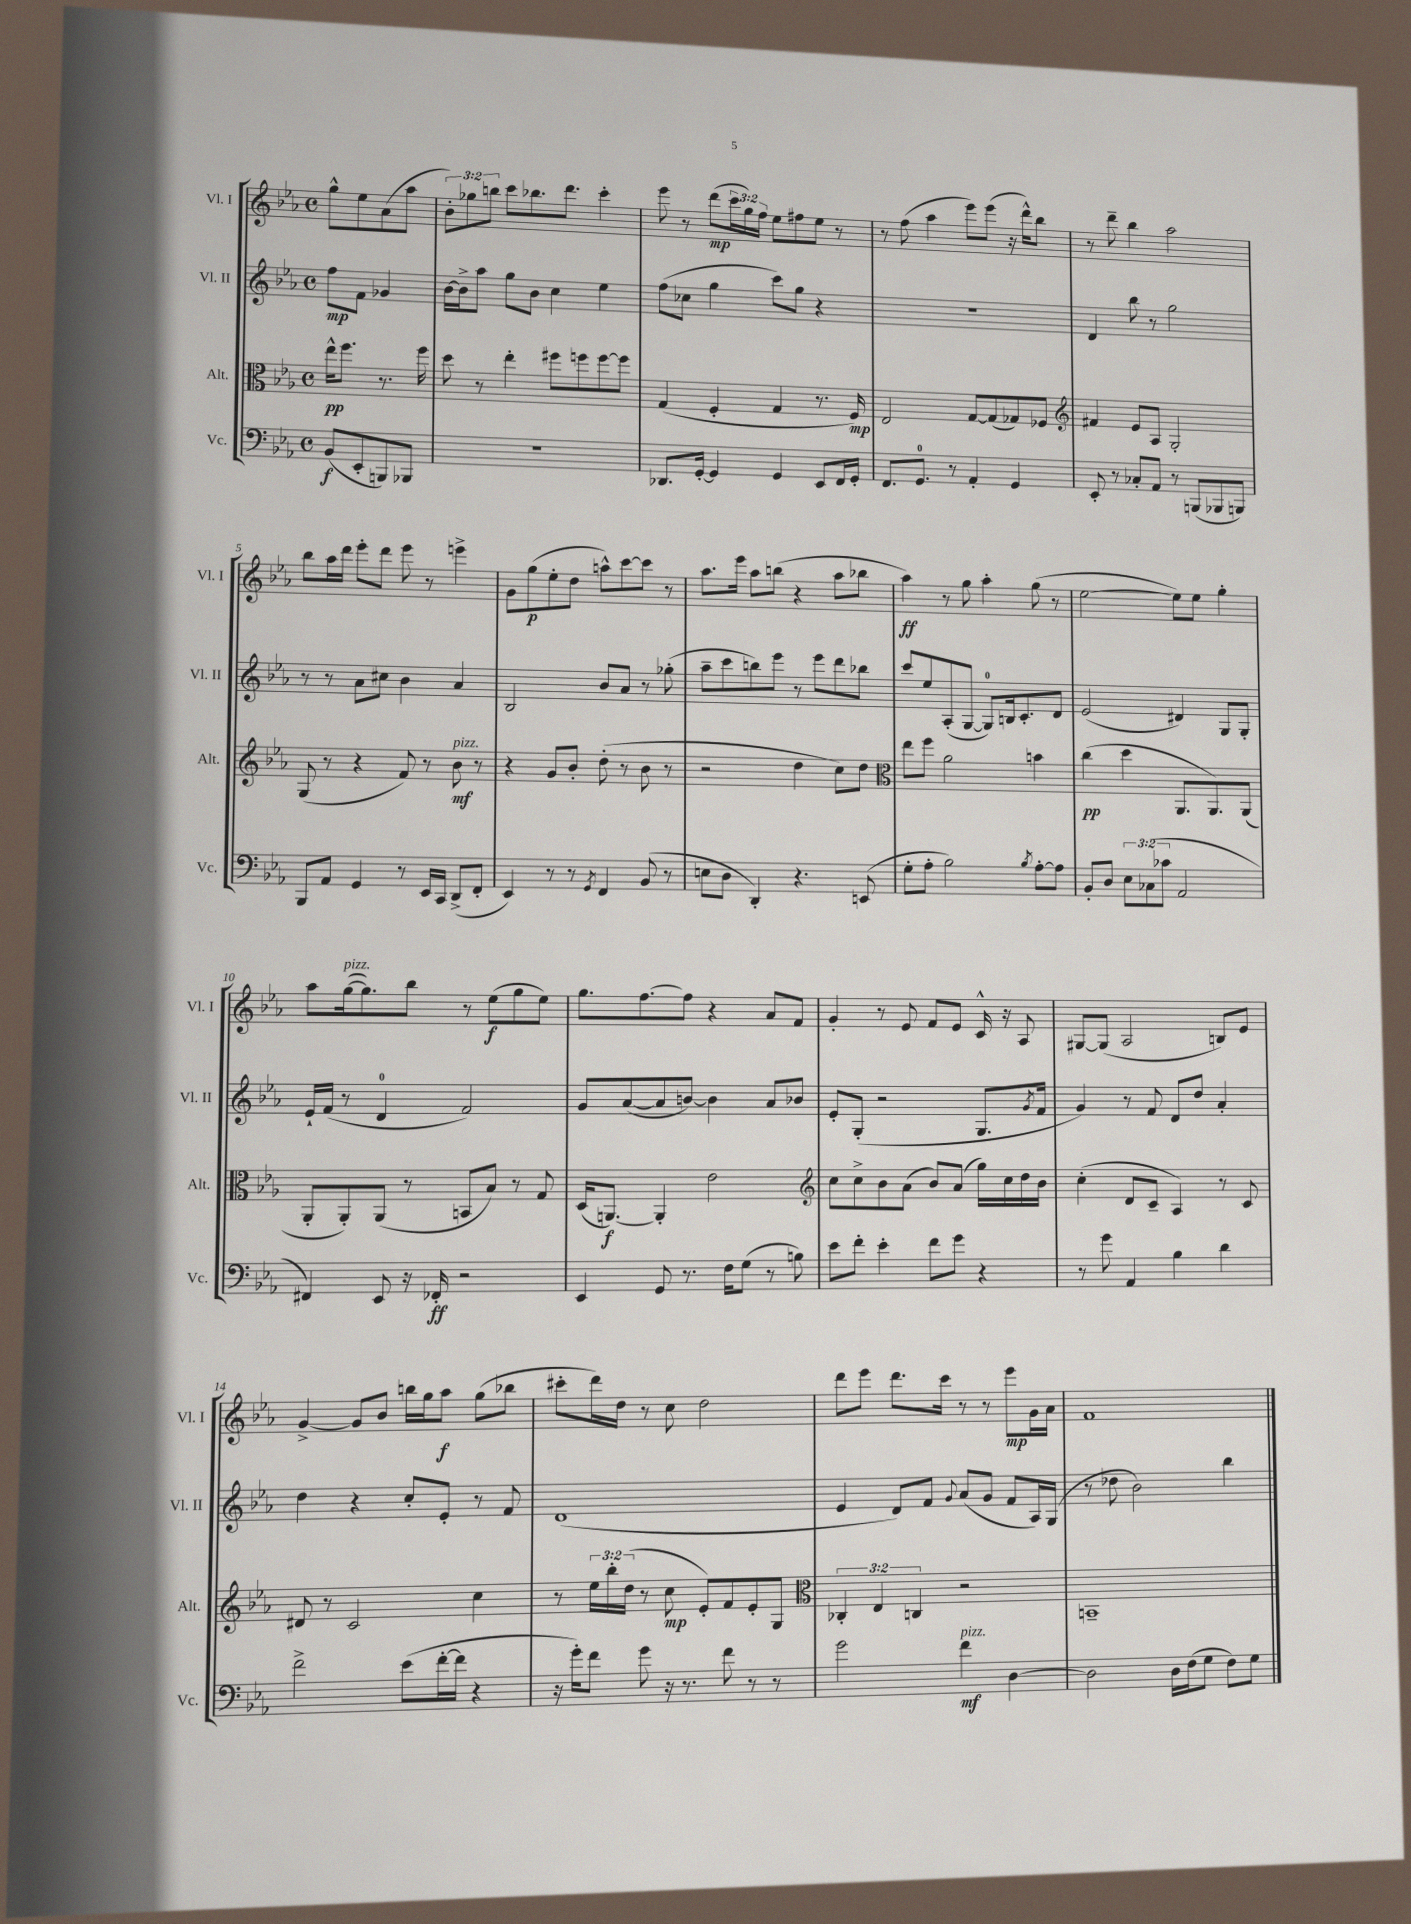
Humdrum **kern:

**kern	**kern	**kern	**kern
*staff4	*staff3	*staff2	*staff1
*clefF4	*clefC3	*clefG2	*clefG2
*k[b-e-a-]	*k[b-e-a-]	*k[b-e-a-]	*k[b-e-a-]
*M4/4	*M4/4	*M4/4	*M4/4
*met(c)	*met(c)	*met(c)	*met(c)
(8BB-/L	16ee-^^\LK	8ff\L	8gg^^\L
.	8.ff\J	.	.
8EE-'/	.	8f\J	8ee-\
8BBB/)	8.r	4g-/	(8a-\
8BBB-/J	.	.	8aa-\J
.	16ff\	.	.
=	=	=	=
1r	8dd\	[16b-\LL	12b-'\L)
.	.	16b-^\]J	.
.	.	.	12gg-\
.	8r	8aa-\J	.
.	.	.	12bb\J
.	4ee-'\	8gg\L	8ccc\L
.	.	8b-\J	8.bb-\
.	8ff#\L	4cc\	.
.	.	.	8.ddd\J
.	8ff\	.	.
.	[8ff\	4ee-\	4ccc'\
.	8ff\]J	.	.
=	=	=	=
8.DD-/L	(4G/	(8ff\L	8eee-\
.	.	8cc-\J	8r
[16GG'/Jk	.	.	.
4GG/]	4F'/	4gg\	(8ddd\L
.	.	.	24ccc\L
.	.	.	24gg\)
.	.	.	24ff\JJ
4GG/	4G/	8ccc\L)	8ee-\L
.	.	8gg\J	8ff#\
8EE-/L	8.r	4r	8ee-\J
16FF/L	.	.	8r
16GG'/JJ	16F/)	.	.
=	=	=	=
8.FF/L	2E-/	1r	8r
.	.	.	(8ff\
8.GG/J	.	.	.
.	.	.	4aa-\
8r	.	.	.
4AA-'/	[8G/L	.	8eee-\L)
.	(8G/]	.	(8eee-\J
4GG/	8G-/)	.	16r
.	.	.	16ddd^^\LK)
.	8F-/J	.	8bb-\J
=	=	=	=
*	*clefG2	*	*
8EE-'/	4f#/	4d/	8r
8r	.	.	8ddd~\
8C-'/L	8e-/L	8bb-\	4bb-\
8AA-/J	8A-/J	8r	.
8r	2G'/	2gg\	2aa-\
(8BBB/L	.	.	.
8BBB-/	.	.	.
8BBB/J)	.	.	.
=	=	=	=
8BBB-/L	(8G/	8r	8bb-\L
8AA-/J	8r	8r	16aa-\L
.	.	.	16ddd\JJ
4GG/	4r	8a-\L	8eee-'\L
.	.	8cc#\J	8ddd\J
8r	8f/)	4b-\	8eee-\
16EE-/LL	8r	.	8r
16CC/JJ	.	.	.
(8DD^/L	8b-\	4a-/	4eee^\
8FF'/J	8r	.	.
=	=	=	=
4EE-/)	4r	2B-/	8g\L
.	.	.	(8gg\
8r	8g/L	.	8ee-'\
8r	8b-'/J	.	8dd\J
8qGG/	.	.	.
4FF/	(8dd'\	8b-/L	8aa^^\L)
.	8r	8a-/J	[8ccc\
(8BB-/	8b-\	8r	8ccc\]J
8r	8r	(8gg-'\	8r
=	=	=	=
8E\L	2r	8aa-~\L	8.aa-\L
8D\J	.	8ccc\	.
.	.	.	16eee-\Jk
4DD'/)	.	8bb\)	8aa-\L
.	.	8eee-\J	(8bb\J
4.r	4dd\	8r	4r
.	.	8eee-\L	.
.	8cc\L)	8ddd\	8aa-\L
(8EE/	8dd\J	8bb-\J	8bb-\J
=	=	=	=
*	*clefC3	*	*
8G'\L	8ee-\L	8ccc/L	4aa-\)
8A-'\J	8ff\J	8ee-/	.
2B-\)	2a-\	(8A-'/	8r
.	.	[8G/J	8gg\
.	.	8G/]L)	4aa-'\
.	.	16B/k	.
.	.	8.c'/	.
8qB-/	.	.	.
[8A-'\L	4b\	.	(8gg\
8A-\]J	.	8d/J	8r
=	=	=	=
8BB-'/L	(4cc\	(2e-/	[2ee-\
8D/J	.	.	.
12E-\L	4dd\	.	.
(12C-\	.	.	.
12c-\J	.	.	.
2AA-/	8.AA-/L	4d#/)	8ee-\]L)
.	.	.	8ee-\J
.	8.AA-/)	.	.
.	.	8G/L	4gg'\
.	(8AA-/J	8G'/J	.
=	=	=	=
4FF#/)	8AA-'/L	16e-`/LL	8aa-\L
.	.	(16f/JJ	.
.	8AA-'/)	8r	([16gg\k
.	.	.	8.gg\])
8EE-/	(8AA-/J	4d/	.
16r	8r	.	8bb-\J
16FF-'/	.	.	.
2r	8BB/L	2f/)	8r
.	8B-/J)	.	(8ee-\L
.	8r	.	8gg\
.	8G/	.	8ee-\J)
=	=	=	=
4EE-/	(16D/LK	8g/L	8.gg\L
.	[8.AA/J)	.	.
.	.	([8a-/	.
.	.	.	[8.ff\
8GG/	4AA'/]	8a-/]	.
8.r	.	[8b/J)	8ff\]J
.	2e-\	4b\]	4r
16F\LK	.	.	.
(8G\J	.	.	.
8r	.	8a-/L	8a-/L
8B\)	.	8b-/J	8f/J
=	=	=	=
*	*clefG2	*	*
8e-\L	8cc\L	8e-'/L	4g'/
8f'\J	8cc^\	(8G'/J	.
4e-'\	8b-\	2r	8r
.	(8a-\J	.	8e-/
8f\L	8b-/L)	.	8f/L
8g\J	(8a-/J	.	8e-/J
4r	16gg\LL)	8.G/L	16c^^/
.	16cc\	.	16r
.	16dd\	.	8A-/
.	.	8qg/	.
.	16b-\JJ	16f/Jk	.
=	=	=	=
8r	(4cc'\	4g/)	[8G#/L
8g\	.	.	(8G#/]J
4AA-/	8d/L	8r	2A-/
.	8c~/J	8f/	.
4B-\	4A-/)	8d/L	.
.	.	8dd/J	.
4d\	8r	4a-'/	8B/L)
.	8c/	.	8e-/J
=	=	=	=
2f^\	8d#/	4dd\	[4g^/
.	8r	.	.
.	2c/	4r	8g/]L
.	.	.	8b-/J
(8e-\L	.	8cc'/L	16bb\LL
.	.	.	16gg\J
[16f'\L	.	8e-'/J	8aa-\J
16f\]JJ	.	.	.
4r	4cc\	8r	(8gg\L
.	.	8f/	8bb-\J
=	=	=	=
16r	8r	(1d	8ccc#'\L
16g'\LK)	.	.	.
8f\J	24ee-\LL	.	16ddd\L)
.	24bb-'\	.	.
.	.	.	16dd\JJ
.	(24dd\JJ	.	.
8g\	8r	.	8r
16r	8cc\	.	8cc\
8.r	.	.	.
.	8e-'/L)	.	2dd\
8f\	8f/	.	.
8r	8e-'/	.	.
8r	8G/J	.	.
=	=	=	=
*	*clefC3	*	*
2g\	6C-'/	4e-/	8ddd\L
.	.	.	8eee-\J
.	6E-/	.	.
.	.	8d/L)	8.ddd\L
.	6C/	.	.
.	.	8f/J	.
.	.	.	16ccc\Jk
.	.	8qqg/	.
4f\	2r	(8a-/L	8r
.	.	8g/J	8r
[4D\	.	8f/L	8eee-\L
.	.	16A-/L)	16g\L
.	.	(16G/JJ	16a-\JJ
=	=	=	=
2D\]	1BB~	8r	1f
.	.	8dd-\	.
.	.	2b-\)	.
16D\LL	.	.	.
(16F\J	.	.	.
8G\J	.	.	.
8F\L)	.	4bb-\	.
8G\J	.	.	.
==	==	==	==
*-	*-	*-	*-
